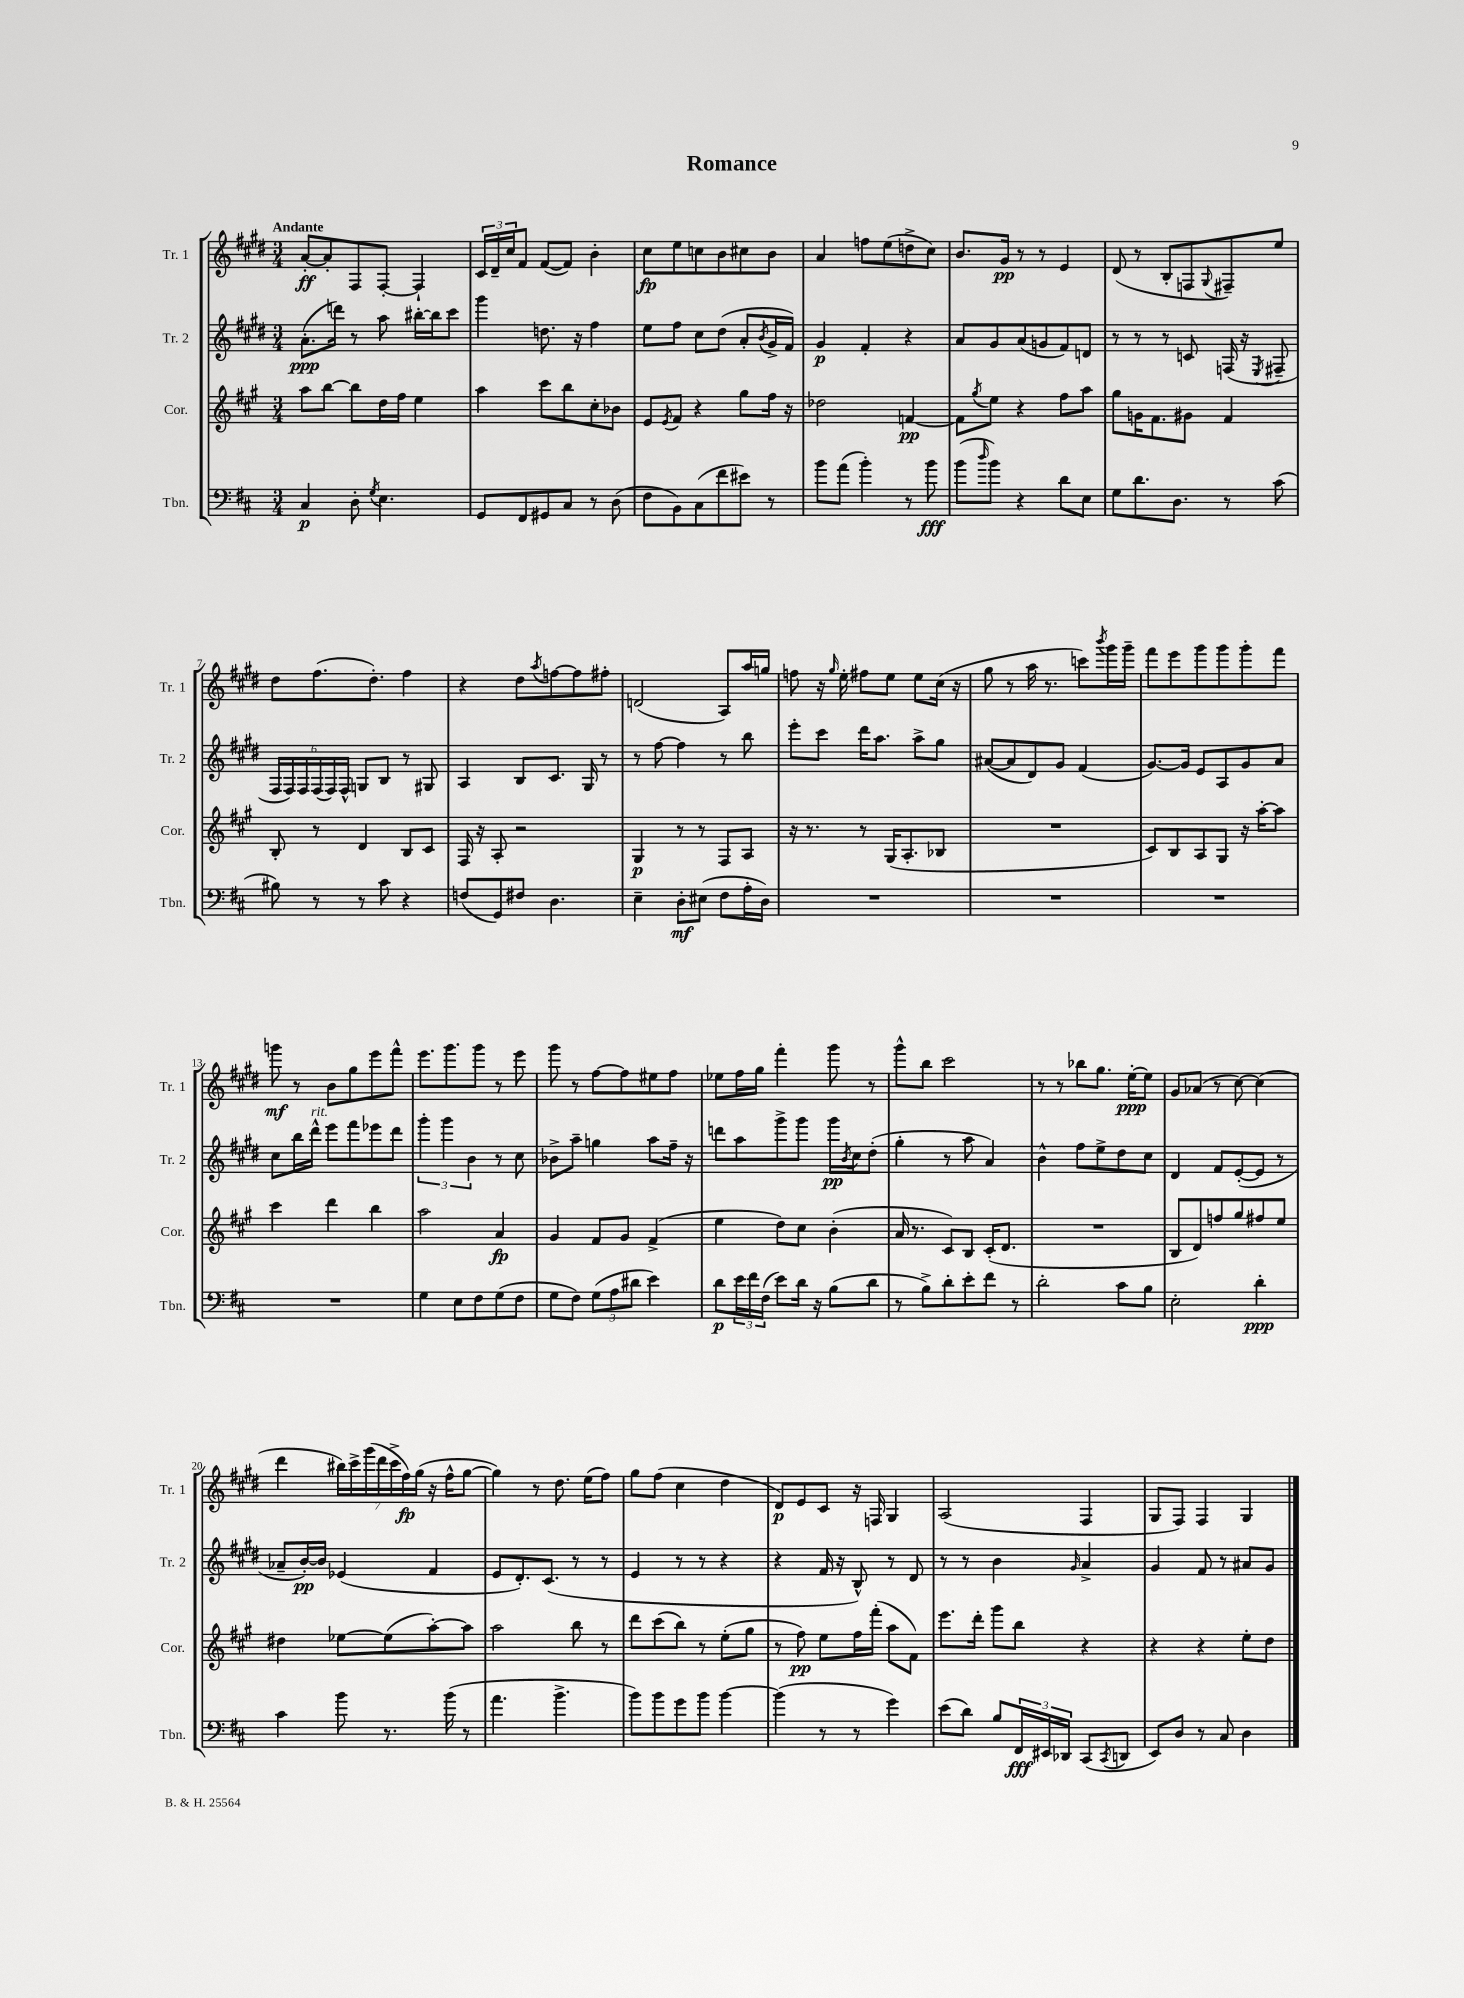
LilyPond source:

\header { title = "Romance" }
<<
\new StaffGroup <<
\new Staff = "s0" \with { instrumentName = "Tr. 1" shortInstrumentName = "Tr. 1" } {
    \clef treble \key e \major \numericTimeSignature \time 3/4 \tempo "Andante"
    a'8~-.\ff a'8-. fis8 fis8~-. fis4-! |
    \tuplet 3/2 { cis'16 dis'16-- cis''16 } fis'8 fis'8~( fis'8) b'4-. |
    cis''8\fp e''8 c''8 b'8 cis''8 b'8 |
    a'4 f''8 e''8( d''8-> cis''8) |
    b'8. gis'16\pp r8 r8 e'4 |
    dis'8( r8 b8-. f8 \appoggiatura { gis8 } fis8--) e''8 |
    dis''8 fis''8.( dis''8.-.) fis''4 |
    r4 dis''8 \acciaccatura { a''8 } f''8~ f''8 fis''8-. |
    d'2( a8) a''16 g''16 |
    f''8 r16 \grace { gis''16 } e''16-. fis''8 e''8 e''8 cis''16( r16 |
    gis''8 r8 a''16 r8. c'''8) \acciaccatura { b'''8 } gis'''16 gis'''16-- |
    fis'''8 e'''8 gis'''8 gis'''8 gis'''8-. fis'''8 |
    g'''8\mf r8 b'8 gis''8 e'''8 fis'''8-^ |
    e'''8. gis'''8. gis'''8 r8 e'''8 |
    gis'''8 r8 fis''8~ fis''8 eis''8 fis''8 |
    ees''8 fis''16 gis''16 fis'''4-. gis'''8 r8 |
    gis'''8-^ b''8 cis'''2 |
    r8 r8 bes''8 gis''8. e''16~-.\ppp e''8 |
    gis'8 aes'8( r8 cis''8~) cis''4( |
    dis'''4 \tuplet 7/4 { bis''16) cis'''16-> gis'''16( dis'''16 cis'''16-> fis''16\fp) gis''16( } r16 fis''16-^ gis''8~ |
    gis''4) r8 dis''8. e''16( fis''8) |
    gis''8 fis''8( cis''4 dis''4 |
    dis'8\p) e'8 cis'8 r16 f16 gis4 |
    a2( fis4 |
    gis8 fis8) fis4 gis4 \bar "|." |
}
\new Staff = "s1" \with { instrumentName = "Tr. 2" shortInstrumentName = "Tr. 2" } {
    \clef treble \key e \major \numericTimeSignature \time 3/4
    a'8.-.\ppp( d'''16) r8 a''8 bis''16~-. bis''16 cis'''8 |
    gis'''4 d''8. r16 fis''4 |
    e''8 fis''8 cis''8 dis''8( a'8-. \acciaccatura { b'8 } gis'16-> fis'16) |
    gis'4\p fis'4-. r4 |
    a'8 gis'8 a'8( g'8 fis'8) d'8 |
    r8 r8 r8 c'8 f16( r16 \acciaccatura { e8 } fis8-- |
    \tuplet 6/4 { fis16 fis16) fis16 fis16( fis16) fis16-^ } g8 b8 r8 gis8 |
    a4 b8 cis'8. gis16 r8 |
    r8 fis''8~ fis''4 r8 b''8 |
    e'''8-. cis'''8 dis'''16 a''8. a''8-> gis''8 |
    ais'8~( ais'8 dis'8) gis'8 fis'4( |
    gis'8.~) gis'16 e'8 a8 gis'8 a'8 |
    cis''8 b''16 dis'''16-^^\markup { \italic "rit." } e'''8 fis'''8 ees'''8 dis'''8 |
    \tuplet 3/2 { gis'''4-. gis'''4 b'4 } r8 cis''8 |
    bes'8-> a''8-- g''4 a''8 fis''16-- r16 |
    d'''8 a''8 gis'''8-> gis'''8 gis'''16\pp \acciaccatura { b'8 } cis''16 dis''8-.( |
    gis''4-. r8 a''8 a'4) |
    b'4-^ fis''8 e''8-> dis''8 cis''8 |
    dis'4 fis'8 e'8~-.( e'8 r8 |
    aes'8-- b'16~-.\pp) b'16 ees'4( fis'4 |
    e'8 dis'8.-.) cis'8.( r8 r8 |
    e'4 r8 r8 r4 |
    r4 fis'16 r16 b8-^) r8 dis'8 |
    r8 r8 b'4 \grace { gis'16 } a'4-> |
    gis'4 fis'8 r8 ais'8 gis'8 \bar "|." |
}
\new Staff = "s2" \with { instrumentName = "Cor." shortInstrumentName = "Cor." } {
    \clef treble \key a \major \numericTimeSignature \time 3/4
    a''8 b''8~ b''8 d''16 fis''16 e''4 |
    a''4 cis'''8 b''8 cis''8-. bes'8 |
    e'8 \acciaccatura { e'8 } fis'8 r4 gis''8 fis''16 r16 |
    des''2 f'4~\pp |
    f'8 \acciaccatura { gis''8 } e''8 r4 fis''8 a''8 |
    gis''8 g'16 fis'8. gis'8 fis'4 |
    b8-. r8 d'4 b8 cis'8 |
    fis16 r16 a8-. r2 |
    gis4\p r8 r8 fis8 a8 |
    r16 r8. r8 gis16( a8.-. bes8 |
    R2. |
    cis'8) b8 a8 gis8 r16 a''16~-. a''8 |
    cis'''4 d'''4 b''4 |
    a''2 a'4\fp |
    gis'4 fis'8 gis'8 fis'4->( |
    e''4 d''8) cis''8 b'4-.( |
    a'16 r8. cis'8) b8 cis'16-.( d'8. |
    R2. |
    b8 d'8) f''8 gis''8 fis''8 e''8 |
    dis''4 ees''8~ ees''8( a''8~-.) a''8 |
    a''2 b''8 r8 |
    d'''8 cis'''8( b''8) r8 e''8-.( gis''8 |
    r8 fis''8\pp) e''8 fis''16 fis'''16-.( a''8 fis'8) |
    e'''8. d'''16-. gis'''8 b''8 r4 |
    r4 r4 e''8-. d''8 \bar "|." |
}
\new Staff = "s3" \with { instrumentName = "Tbn." shortInstrumentName = "Tbn." } {
    \clef bass \key d \major \numericTimeSignature \time 3/4
    cis4\p d8-. \acciaccatura { g8 } e4. |
    g,8 fis,8 gis,8 cis8 r8 d8( |
    fis8 b,8) cis8( fis'8 eis'8) r8 |
    b'8 a'8( b'4-.) r8 b'8\fff |
    b'8( \grace { d''16 } b'8) r4 d'8 e8 |
    g8 d'8. d8. r8 cis'8( |
    bis8) r8 r8 cis'8 r4 |
    f8( g,8) fis8 d4. |
    e4-- d8-.\mf eis8( fis8 a16-. d16) |
    R2. |
    R2. |
    R2. |
    R2. |
    g4 e8 fis8 g8( fis8 |
    g8 fis8) \tuplet 3/2 { g8( a8 dis'8 } e'4) |
    d'8\p \tuplet 3/2 { e'16 fis'16 fis16( } e'8) d'16 r16 b8( d'8 |
    r8 b8->) d'8-. e'8-. fis'8 r8 |
    d'2-. cis'8 b8 |
    e2-. d'4-.\ppp |
    cis'4 b'8 r8. b'16( r8 |
    a'4. b'4.-> |
    b'8) b'8 g'8 b'8 b'4~ |
    b'4( r8 r8 g'4) |
    e'8( d'8) b8 \tuplet 3/2 { fis,16\fff eis,16 des,16 } cis,8( \acciaccatura { cis,8 } d,8 |
    e,8) d8 r8 cis8 d4 \bar "|." |
}
>>
>>
